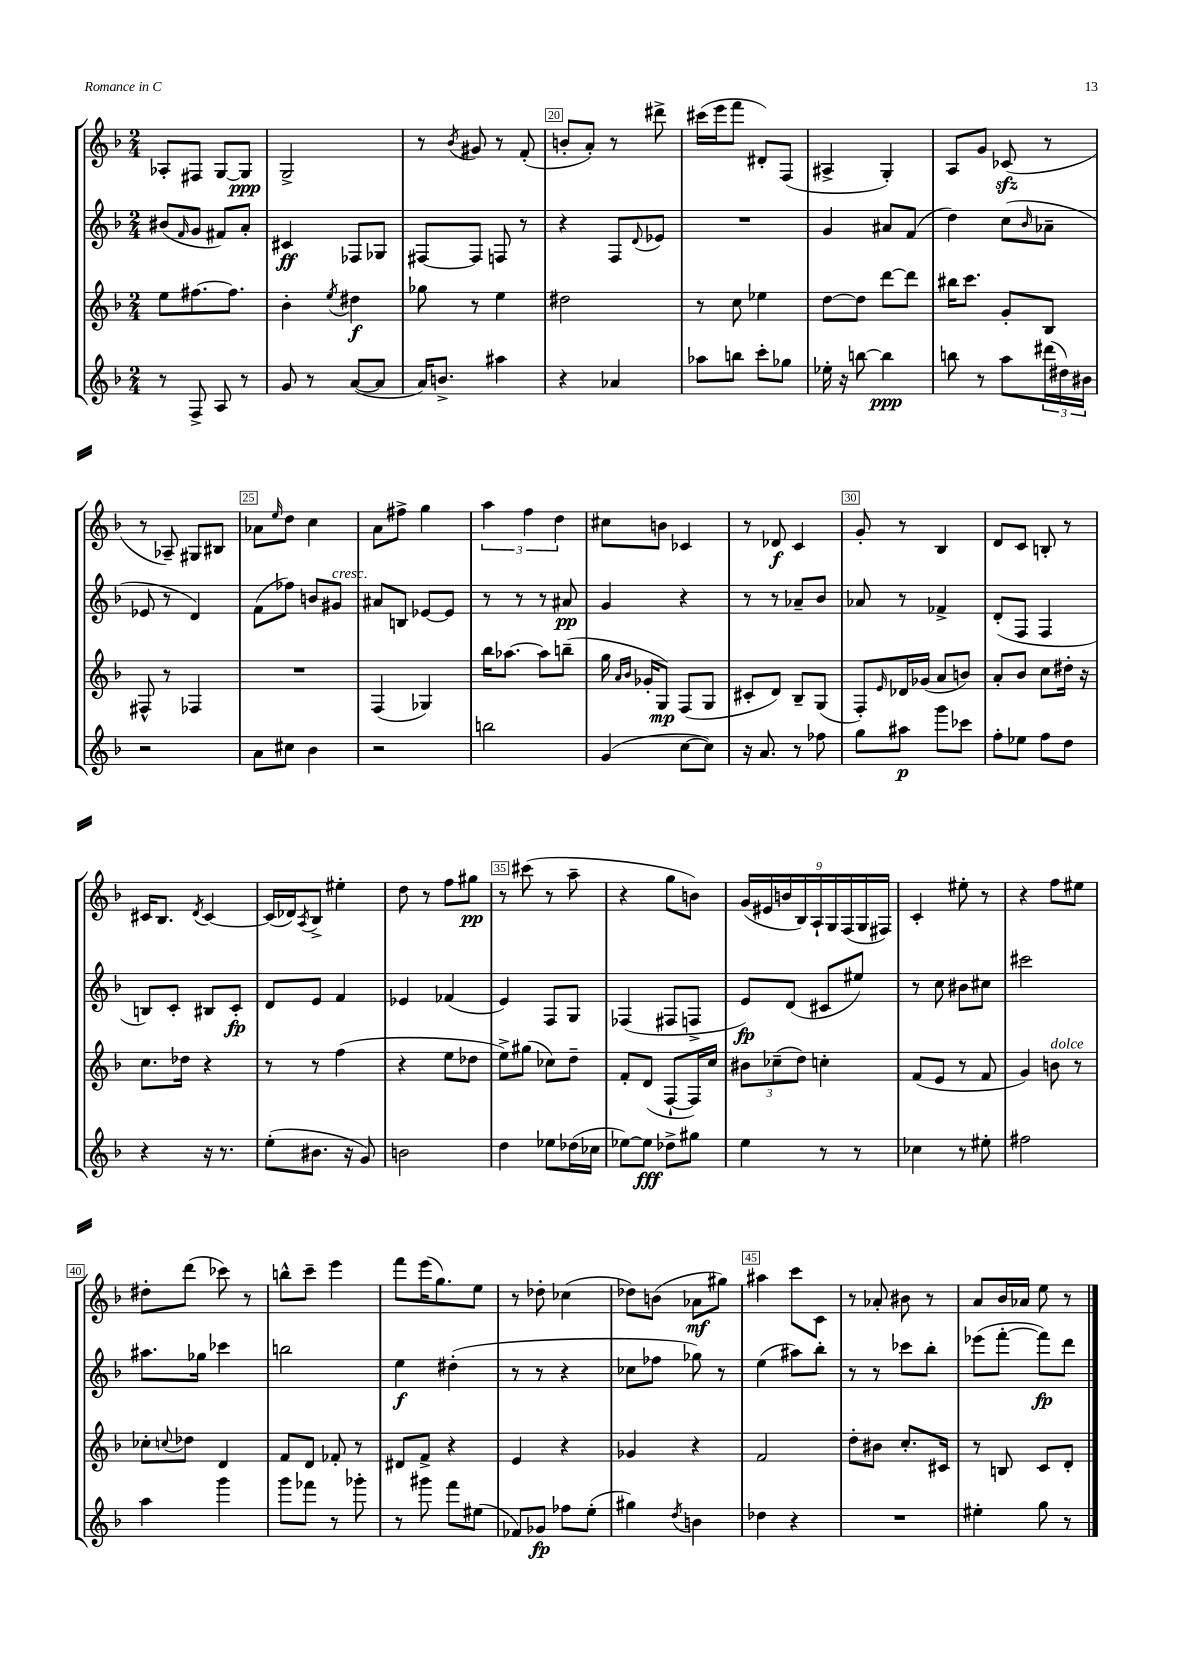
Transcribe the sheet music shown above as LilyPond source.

<<
\new StaffGroup <<
\new Staff = "s0" {
    \clef treble \key f \major \numericTimeSignature \time 2/4
    aes8-. fis8 g8~ g8\ppp |
    g2-> |
    r8 \acciaccatura { bes'8 } gis'8 r8 f'8-.( |
    b'8-. a'8-.) r8 dis'''8-> |
    cis'''16( e'''16 f'''8 dis'8-.) f8( |
    ais4-> g4-.) |
    a8 g'8 ces'8\sfz( r8 |
    r8 aes8--) gis8 bis8 |
    aes'8 \grace { e''16 } d''8 c''4 |
    a'8 fis''8-> g''4 |
    \tuplet 3/2 { a''4 f''4 d''4 } |
    cis''8 b'8 ces'4 |
    r8 des'8\f c'4 |
    g'8-. r8 bes4 |
    d'8 c'8 b8-. r8 |
    cis'16 bes8. \acciaccatura { d'8 } cis'4~ |
    cis'16( des'16) \acciaccatura { a8 } bes8-> eis''4-. |
    d''8 r8 f''8 gis''8\pp |
    r8 cis'''8( r8 a''8-- |
    r4 g''8 b'8) |
    \tuplet 9/8 { g'16( eis'16 b'16 bes16) a16-! g16 f16( g16 fis16) } |
    c'4-. eis''8-. r8 |
    r4 f''8 eis''8 |
    dis''8-. d'''8( ces'''8) r8 |
    b''8-^ c'''8-- e'''4 |
    f'''8 e'''16( g''8.) e''8 |
    r8 des''8-. ces''4( |
    des''8) b'8( aes'8\mf gis''8) |
    ais''4 c'''8 c'8 |
    r8 aes'8-. bis'8 r8 |
    a'8 bes'16 aes'16 e''8 r8 \bar "|." |
}
\new Staff = "s1" {
    \clef treble \key f \major \numericTimeSignature \time 2/4
    bis'8( \grace { f'16 } g'8 fis'8) a'8-. |
    cis'4\ff fes8 ges8 |
    fis8~ fis8 f8 r8 |
    r4 f8 \appoggiatura { d'8 } ees'8 |
    R2 |
    g'4 ais'8 f'8( |
    d''4) c''8( \grace { bes'16 } aes'8-- |
    ees'8 r8 d'4) |
    f'8( fes''8) b'8 gis'8^\markup { \italic "cresc." } |
    ais'8 b8 ees'8~ ees'8 |
    r8 r8 r8 ais'8\pp |
    g'4 r4 |
    r8 r8 aes'8-- bes'8 |
    aes'8 r8 fes'4-> |
    d'8-.( f8 f4 |
    b8) c'8-. bis8 c'8-.\fp |
    d'8 e'8 f'4 |
    ees'4 fes'4( |
    e'4) f8 g8 |
    fes4( fis8 f8-> |
    e'8\fp) d'8( cis'8 eis''8) |
    r8 c''8 bis'8 cis''8 |
    cis'''2 |
    ais''8. ges''16 ces'''4 |
    b''2 |
    e''4\f dis''4-.( |
    r8 r8 r4 |
    ces''8 fes''8 ges''8) r8 |
    e''4( ais''8) bes''8-. |
    r8 r8 ces'''8 bes''8-. |
    ees'''8( f'''8~-. f'''8\fp) d'''8 \bar "|." |
}
\new Staff = "s2" {
    \clef treble \key f \major \numericTimeSignature \time 2/4
    e''8 fis''8.~ fis''8. |
    bes'4-. \acciaccatura { e''8 } dis''4\f |
    ges''8 r8 e''4 |
    dis''2 |
    r8 c''8 ees''4 |
    d''8~ d''8 d'''8~ d'''8 |
    bis''16 c'''8. g'8-. bes8 |
    fis8-^ r8 fes4 |
    R2 |
    f4( ges4) |
    bes''16 aes''8.~ aes''8 b''8--( |
    g''16 \grace { a'16 bes'16 } ges'16-. g8\mp) f8( g8 |
    cis'8-. d'8) bes8-- g8( |
    f8-.) \grace { e'16 } des'16 ges'16( a'8 b'8) |
    a'8-. bes'8 c''8 dis''16-. r16 |
    c''8. des''16 r4 |
    r8 r8 f''4( |
    r4 e''8 des''8 |
    e''8->) gis''8( ces''8) d''8-- |
    f'8-. d'8( f8~-! f16) c''16 |
    \tuplet 3/2 { bis'8 ces''8--( d''8) } c''4-. |
    f'8( e'8 r8 f'8 |
    g'4) b'8^\markup { \italic "dolce" } r8 |
    ces''8-. \appoggiatura { c''8 } des''8 d'4 |
    f'8 d'8 fes'8-. r8 |
    dis'8 f'8-> r4 |
    e'4 r4 |
    ges'4 r4 |
    f'2 |
    d''8-. bis'8 c''8.-. cis'16 |
    r8 b8 c'8 d'8-. \bar "|." |
}
\new Staff = "s3" {
    \clef treble \key f \major \numericTimeSignature \time 2/4
    r8 f8-> a8 r8 |
    g'8 r8 a'8~( a'8 |
    a'16) b'8.-> ais''4 |
    r4 aes'4 |
    aes''8 b''8 c'''8-. ges''8 |
    ees''16-. r16 b''8~ b''4\ppp |
    b''8 r8 a''8 \tuplet 3/2 { dis'''16( dis''16) bis'16 } |
    r2 |
    a'8 cis''8 bes'4 |
    r2 |
    b''2 |
    g'4( c''8~ c''8) |
    r16 a'8. r8 fes''8 |
    g''8 ais''8\p g'''8 ces'''8 |
    f''8-. ees''8 f''8 d''8 |
    r4 r16 r8. |
    e''8-.( bis'8. r16 g'8) |
    b'2 |
    d''4 ees''8 des''16( ces''16 |
    ees''8~) ees''8\fff des''8-> gis''8 |
    e''4 r8 r8 |
    ces''4 r8 eis''8-. |
    fis''2 |
    a''4 g'''4 |
    g'''8 fes'''8 r8 ges'''8-. |
    r8 gis'''8 f'''8 eis''8( |
    fes'8) ges'8\fp fes''8 e''8-.( |
    gis''4) \acciaccatura { d''8 } b'4 |
    des''4 r4 |
    R2 |
    eis''4-. g''8 r8 \bar "|." |
}
>>
>>
\layout { \context { \Score currentBarNumber = #17 \override BarNumber.break-visibility = ##(#f #t #t) barNumberVisibility = #(every-nth-bar-number-visible 5) \override BarNumber.stencil = #(make-stencil-boxer 0.1 0.3 ly:text-interface::print) } }
